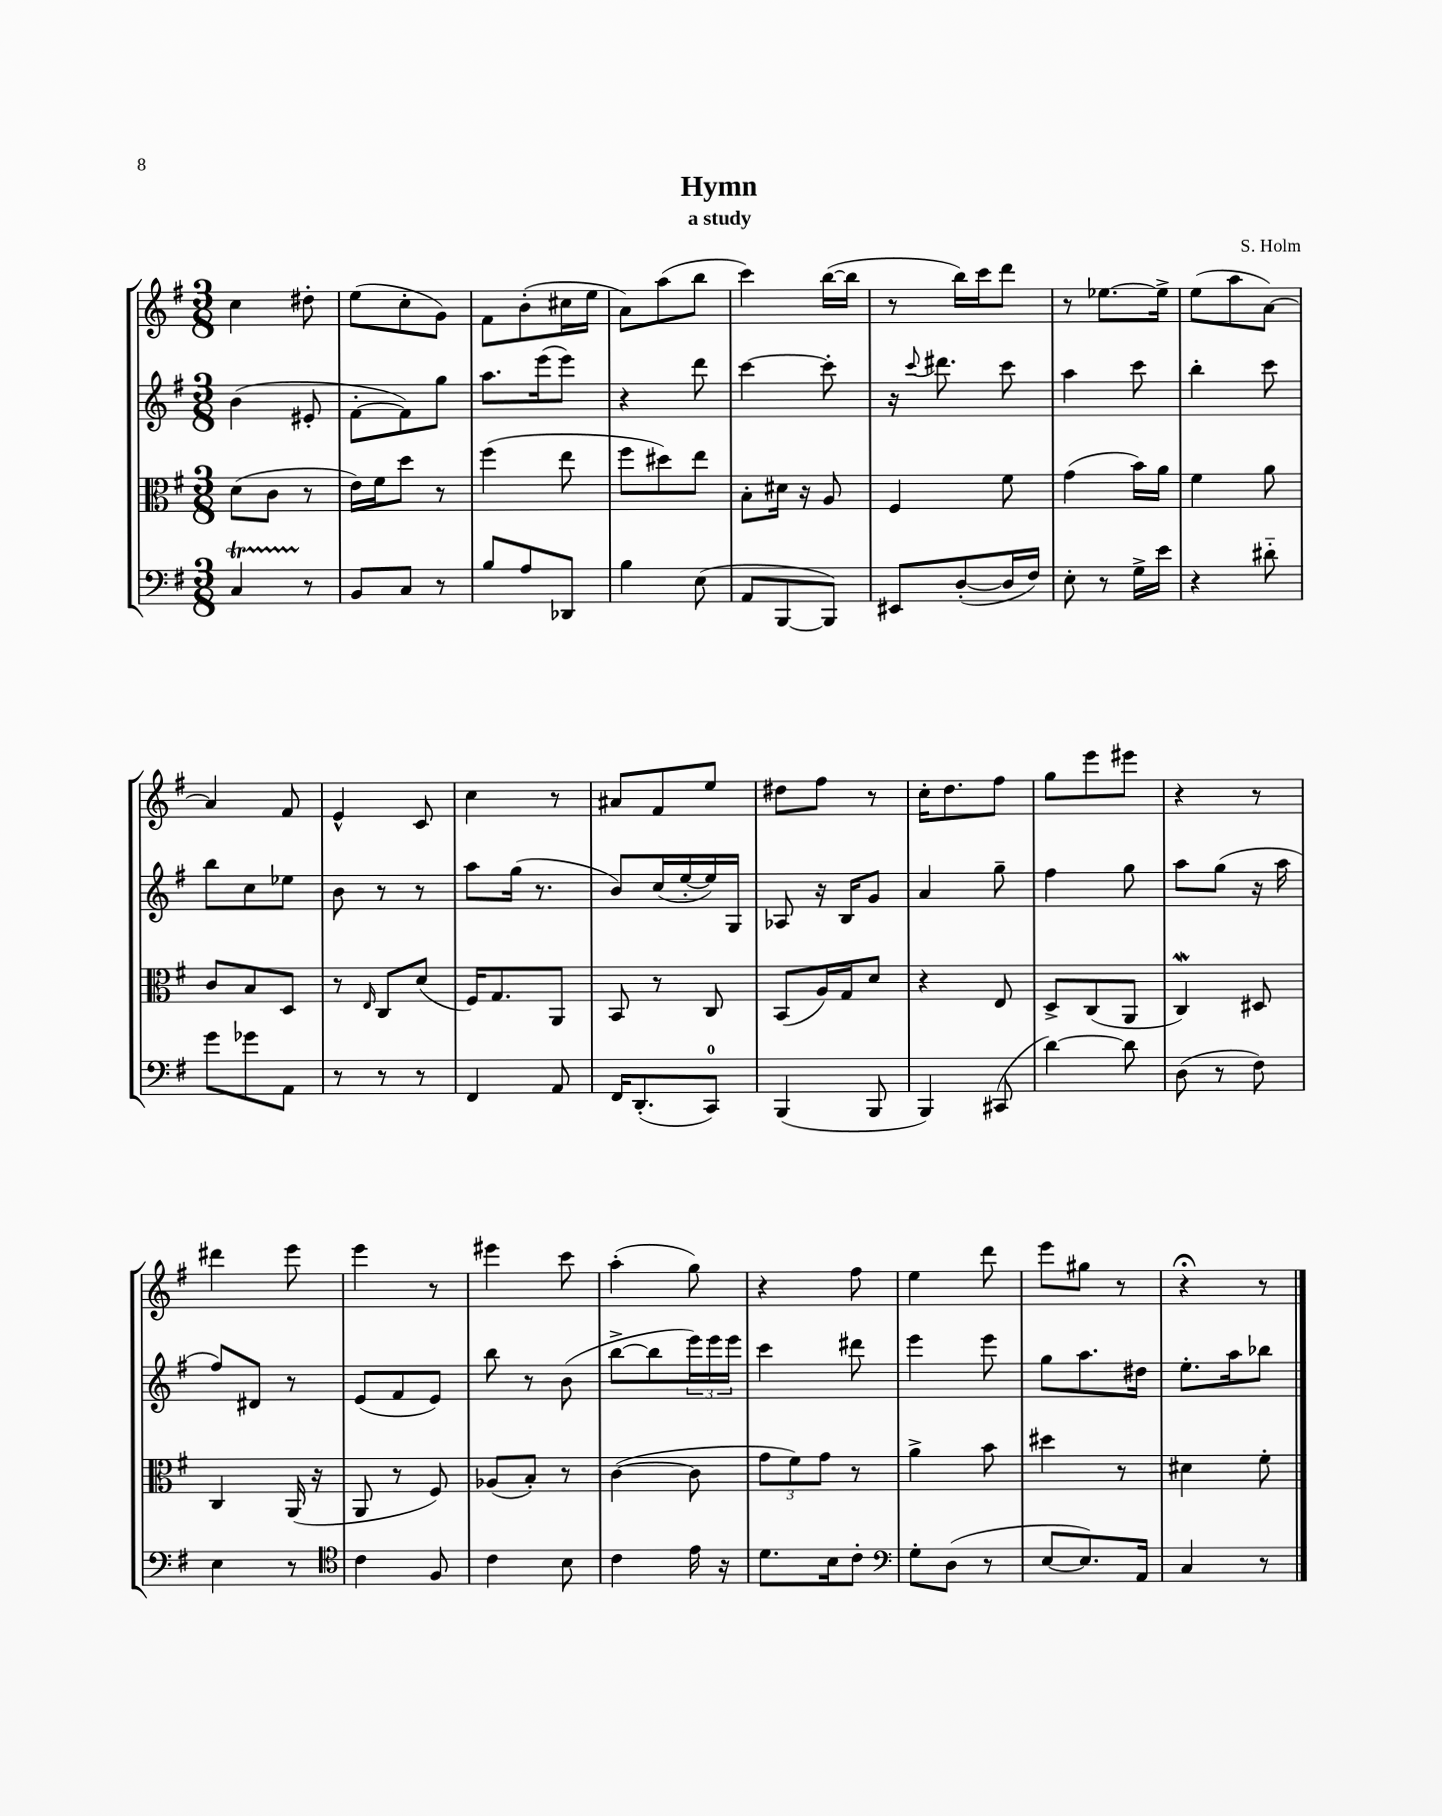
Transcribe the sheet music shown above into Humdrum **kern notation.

**kern	**kern	**kern	**kern
*staff4	*staff3	*staff2	*staff1
*clefF4	*clefC3	*clefG2	*clefG2
*k[f#]	*k[f#]	*k[f#]	*k[f#]
*M3/8	*M3/8	*M3/8	*M3/8
4C/	(8d\L	(4b\	4cc\
.	8c\J	.	.
8r	8r	8e#'/	8dd#'\
=	=	=	=
8BB/L	16e\LL)	[8f#'\L	(8ee\L
.	16f#\J	.	.
8C/J	8dd\J	8f#\])	8cc'\
8r	8r	8gg\J	8g\J)
=	=	=	=
8B/L	(4ff#\	8.aa\L	8f#\L
8A/	.	.	(8b'\
.	.	(16eee\k	.
8DD-/J	8ee\	8eee\J)	16cc#\L
.	.	.	16ee\JJ
=	=	=	=
4B\	8ff#\L	4r	8a\L)
.	8dd#\)	.	(8aa\
(8E\	8ee\J	8ddd\	8bb\J
=	=	=	=
8AA/L	8B'\L	[4ccc\	4ccc\)
[8BBB/	16d#\Jk	.	.
.	16r	.	.
8BBB/]J)	8A/	8ccc'\]	([16bb\LL
.	.	.	16bb\]JJ
=	=	=	=
8EE#/L	4F#/	16r	8r
.	.	8qqccc/	.
.	.	8.ddd#\	.
([8D'/	.	.	16bb\LL)
.	.	.	16ccc\J
16D/]L	8f#\	8ccc\	8ddd\J
16F#/JJ)	.	.	.
=	=	=	=
8E'\	(4g\	4aa\	8r
8r	.	.	[8.ee-\L
16G^\LL	16b\LL)	8ccc\	.
16e\JJ	16a\JJ	.	16ee-^\]Jk
=	=	=	=
4r	4f#\	4bb'\	(8ee\L
.	.	.	8aa\
8d#'~\	8a\	8ccc\	[8a\J)
=	=	=	=
8g\L	8c/L	8bb\L	4a/]
8g-\	8B/	8cc\	.
8AA\J	8D/J	8ee-\J	8f#/
=	=	=	=
8r	8r	8b\	4e^^/
.	16qqE/	.	.
8r	8C/L	8r	.
8r	(8d/J	8r	8c/
=	=	=	=
4FF#/	16F#/LK)	8aa\L	4cc\
.	8.G/	.	.
.	.	(16gg\Jk	.
.	.	8.r	.
8AA/	8AA/J	.	8r
=	=	=	=
16FF#/LK	8BB/	8b/L)	8a#/L
(8.DD'/	.	.	.
.	8r	(16cc/L	8f#/
.	.	[16ee'/	.
8CC/J)	8C/	16ee/])	8ee/J
.	.	16G/JJ	.
=	=	=	=
(4BBB/	(8BB/L	8A-/	8dd#\L
.	16A/L)	16r	8ff#\J
.	16G/J	16B/LK	.
8BBB/	8d/J	8g/J	8r
=	=	=	=
4BBB/)	4r	4a/	16cc'\LK
.	.	.	8.dd\
(8CC#/	8E/	8gg~\	8ff#\J
=	=	=	=
[4d\)	8D^/L	4ff#\	8gg\L
.	(8C/	.	8eee\
8d\]	8AA/J	8gg\	8eee#\J
=	=	=	=
(8D\	4C/)	8aa\L	4r
8r	.	(8gg\J	.
8F#\)	8D#/	16r	8r
.	.	16aa\	.
=	=	=	=
4E\	4C/	8ff#/L)	4ddd#\
.	.	8d#/J	.
8r	(16AA/	8r	8eee\
.	16r	.	.
=	=	=	=
*clefC4	*	*	*
4c\	8AA/	(8e/L	4eee\
.	8r	8f#/	.
8F#/	8F#/)	8e/J)	8r
=	=	=	=
4c\	(8A-/L	8bb\	4eee#\
.	8B'/J)	8r	.
8B\	8r	(8b\	8ccc\
=	=	=	=
4c\	([4c\	[8bb^\L	(4aa'\
.	.	8bb\]	.
16e\	8c\]	24eee\L)	8gg\)
.	.	24eee\	.
16r	.	.	.
.	.	24eee\JJ	.
=	=	=	=
8.d\L	12g\L	4ccc\	4r
.	12f#\)	.	.
.	12g\J	.	.
16B\k	.	.	.
8c'\J	8r	8ddd#\	8ff#\
=	=	=	=
*clefF4	*	*	*
8G'\L	4a^\	4eee\	4ee\
(8D\J	.	.	.
8r	8b\	8eee\	8ddd\
=	=	=	=
[8E/L	4dd#\	8gg\L	8eee\L
8.E/])	.	8.aa\	8gg#\J
.	8r	.	8r
16AA/Jk	.	16dd#\Jk	.
=	=	=	=
4C/	4d#\	8.ee'\L	4r;
.	.	16aa\k	.
8r	8f#'\	8bb-\J	8r
==	==	==	==
*-	*-	*-	*-
